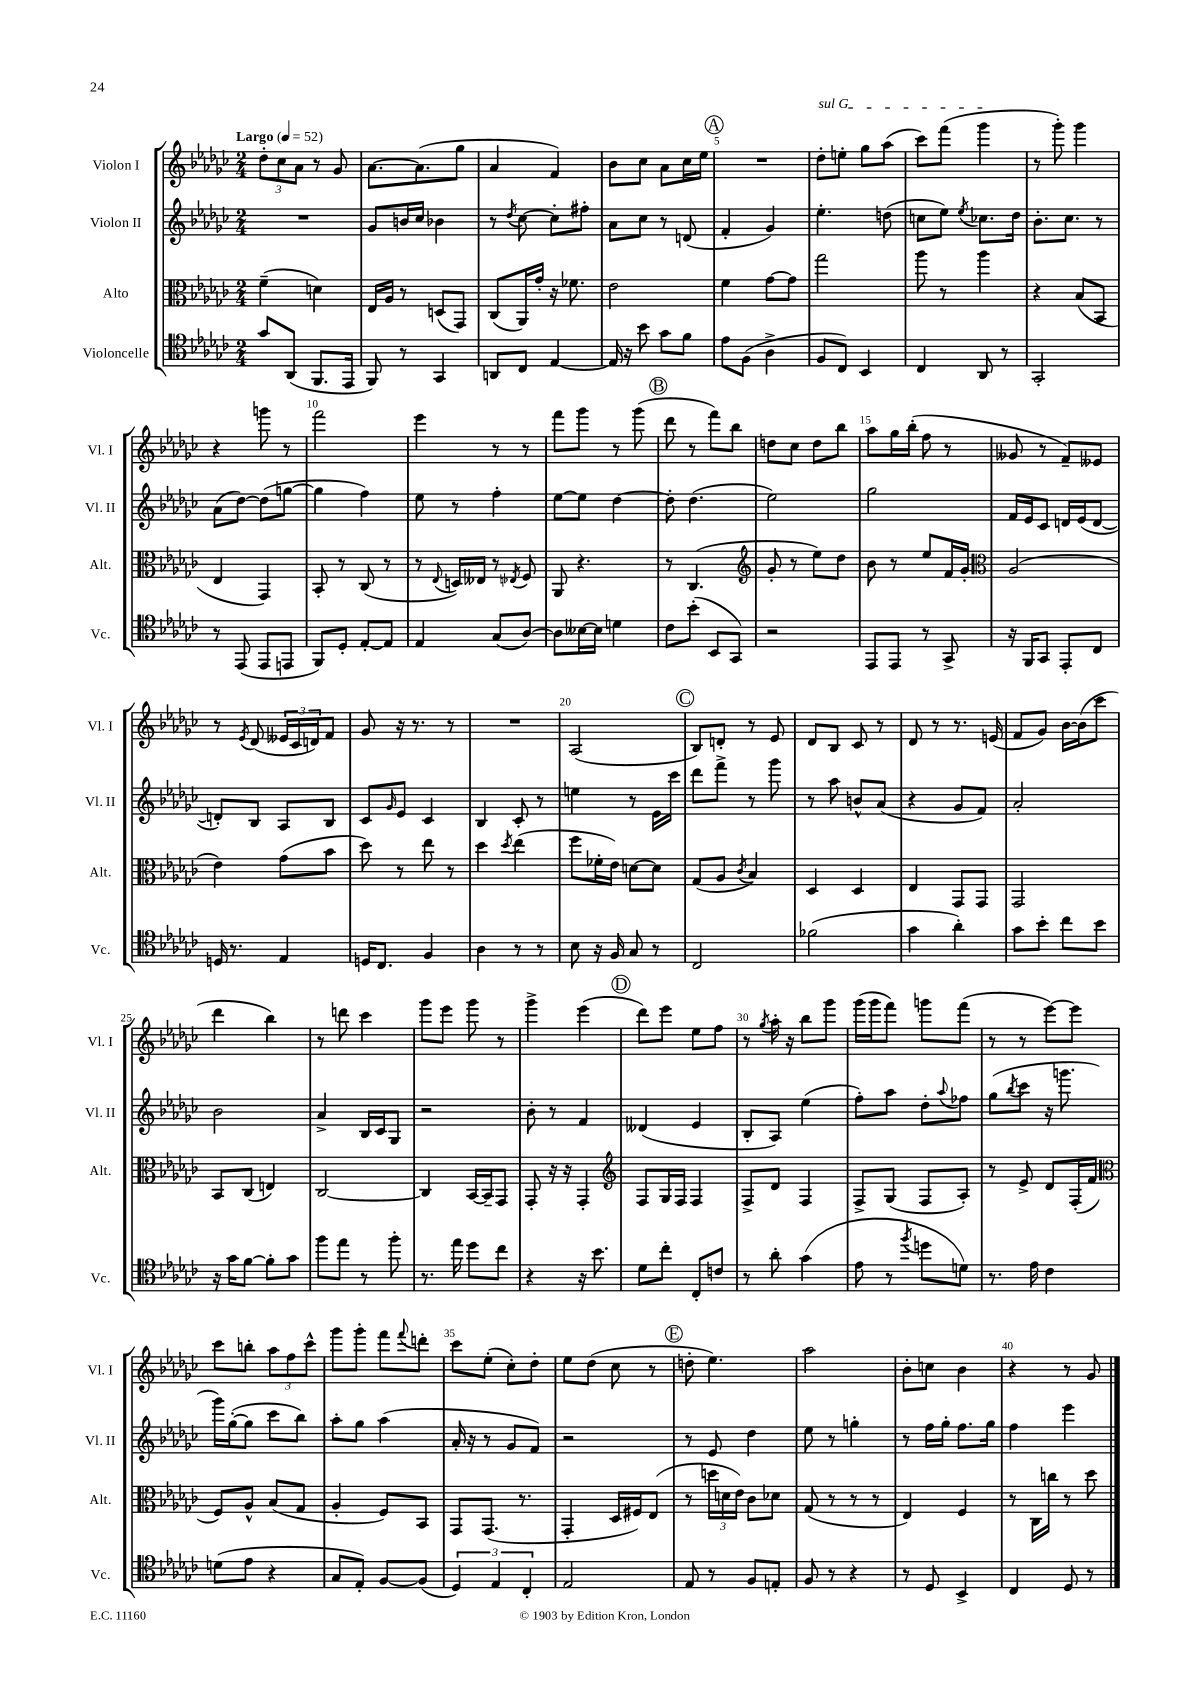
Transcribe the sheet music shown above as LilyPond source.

<<
\new StaffGroup <<
\new Staff = "s0" \with { instrumentName = "Violon I" shortInstrumentName = "Vl. I" } {
    \clef treble \key ges \major \numericTimeSignature \time 2/4 \tempo "Largo" 4 = 52
    \tuplet 3/2 { des''8-. ces''8 aes'8 } r8 ges'8 |
    aes'8.~ aes'8.( ges''8 |
    aes'4 f'4) |
    bes'8 ces''8 aes'8 ces''16 ees''16 |
    \mark \markup { \circle "A" } R2 |
    \once \override TextSpanner.bound-details.left.text = \markup { \italic "sul G" } des''8-.\startTextSpan e''8-. ges''8 aes''8( |
    ces'''8) f'''8( ges'''4\stopTextSpan |
    r8 ges'''8-.) ges'''4 |
    r4 g'''8 r8 |
    f'''2 |
    ees'''4 r8 r8 |
    f'''8 ges'''8 r8 ges'''8( |
    \mark \markup { \circle "B" } des'''8 r8 f'''8) bes''8 |
    d''8 ces''8 d''8 bes''8 |
    aes''8 ges''16 bes''16-.( f''8 r8 |
    geses'8 r8 f'8--) eeses'8 |
    r8 \acciaccatura { ees'8 } des'8( \tuplet 3/2 { eeses'16 ces'16 d'16) } f'8 |
    ges'8 r16 r8. r8 |
    R2 |
    aes2( |
    \mark \markup { \circle "C" } bes8) d'8-. r8 ees'8 |
    des'8 bes8 ces'8 r8 |
    des'8 r8 r8. e'16( |
    f'8 ges'8) bes'16~ bes'16( ces'''8 |
    des'''4 bes''4) |
    r8 d'''8 ces'''4 |
    ges'''8 ees'''8 ges'''8 r8 |
    ges'''4-> ees'''4( |
    \mark \markup { \circle "D" } des'''8) ees'''8 ees''8 f''8 |
    r8 \acciaccatura { ges''8 } aes''16-. r16 bes''8 ges'''8 |
    ges'''16( ges'''16 f'''8) g'''8 f'''8( |
    r8 r8 ees'''8~) ees'''8 |
    ces'''8 b''8-. \tuplet 3/2 { aes''8 f''8 ces'''8-^ } |
    ges'''8 ges'''8-. f'''8 \appoggiatura { f'''8 } d'''8-. |
    ces'''8 ees''8-.( ces''8-.) des''8-. |
    ees''8 des''8( ces''8 r8 |
    \mark \markup { \circle "E" } d''8-. ees''4.) |
    aes''2 |
    bes'8-. c''8 bes'4 |
    r4 r8 ges'8 \bar "|." |
}
\new Staff = "s1" \with { instrumentName = "Violon II" shortInstrumentName = "Vl. II" } {
    \clef treble \key ges \major \numericTimeSignature \time 2/4
    R2 |
    ges'8 b'16 ces''16 bes'4 |
    r8 \acciaccatura { des''8 } ces''8~ ces''8-. fis''8-. |
    aes'8 ces''8 r8 d'8( |
    \mark \markup { \circle "A" } f'4-. ges'4) |
    ees''4.-. d''8( |
    c''8 ees''8) \acciaccatura { ees''8 } ces''8. des''16 |
    bes'8.-. ces''8. r8 |
    aes'8( des''8~) des''8( g''8~ |
    g''4 f''4) |
    ees''8 r8 f''4-. |
    ees''8~ ees''8 des''4~ |
    \mark \markup { \circle "B" } des''8-. des''4.( |
    ees''2) |
    ges''2 |
    f'16 ees'16 ces'8 d'16 ees'16( d'8~ |
    d'8-.) bes8 aes8 bes8 |
    ces'8 \grace { ges'16 } ees'8 ces'4 |
    bes4 ces'8-. r8 |
    e''4 r8 ees'16 ces'''16 |
    \mark \markup { \circle "C" } des'''8 f'''8-> r8 ges'''8 |
    r8 aes''8 b'8-^ aes'8( |
    r4 ges'8 f'8) |
    aes'2-. |
    bes'2 |
    aes'4-> bes16 ces'16 ges8 |
    r2 |
    bes'8-. r8 f'4 |
    \mark \markup { \circle "D" } deses'4( ees'4 |
    bes8-. aes8) ees''4( |
    f''8-.) aes''8 des''8-. \appoggiatura { aes''8 } fes''8 |
    ges''8( \acciaccatura { bes''8 } ces'''8 r16 g'''8. |
    ges'''16) ges''16~-.( ges''8 ces'''8 bes''8) |
    aes''8-. ges''8 aes''4( |
    aes'16-. r16 r8 ges'8 f'8) |
    r2 |
    \mark \markup { \circle "E" } r8 ees'8 des''4 |
    ees''8 r8 g''4-. |
    r8 f''16 ges''16-. f''8. ges''16 |
    f''4 ees'''4 \bar "|." |
}
\new Staff = "s2" \with { instrumentName = "Alto" shortInstrumentName = "Alt." } {
    \clef alto \key ges \major \numericTimeSignature \time 2/4
    f'4--( d'4) |
    ees16 aes16 r8 d8( ges,8) |
    ces8( aes,16) ges'16-. r16 fes'8. |
    ees'2 |
    \mark \markup { \circle "A" } f'4 ges'8~ ges'8 |
    ges''2 |
    aes''8 r8 aes''4 |
    r4 bes8( bes,8 |
    ees4 ges,4) |
    bes,8-. r8 ces8( r8 |
    r8 \appoggiatura { ees8 } d16) eeses16 r8 \acciaccatura { ees8 } f8 |
    aes,8 r4. |
    \mark \markup { \circle "B" } r8 ces4.( |
    \clef treble ges'8-. r8 ees''8) des''8 |
    bes'8 r8 ees''8 f'16 ges'16-. |
    \clef alto aes2( |
    ees'4) ges'8( bes'8 |
    des''8) r8 ees''8 r8 |
    des''4 \acciaccatura { des''8 } ees''4( |
    f''8 fes'16-. ees'16) d'8~ d'8 |
    \mark \markup { \circle "C" } ges8( aes8 \acciaccatura { ces'8 } bes4) |
    des4 des4 |
    ees4 ges,8 ges,8 |
    ges,2 |
    bes,8 ces8( e4) |
    ces2~ |
    ces4 bes,16~ bes,16-- ges,8 |
    ges,8-. r16 r16 ges,4-. |
    \mark \markup { \circle "D" } \clef treble f8 ges16 f16 f4 |
    f8-> des'8 f4 |
    f8-> ges8( f8 aes8-.) |
    r8 ees'8-> des'8 f16-.( f'16 |
    \clef alto f8) aes8-^ bes8( ges8 |
    aes4-. f8) bes,8 |
    ges,8 ges,8.( r8. |
    ges,4-. des16 fis16) ees8( |
    \mark \markup { \circle "E" } r8 \tuplet 3/2 { d''16 d'16 ees'16) } ces'8 des'8 |
    ges8( r8 r8 r8 |
    ees4) f4 |
    r8 ces16 c''16 r8 des''8 \bar "|." |
}
\new Staff = "s3" \with { instrumentName = "Violoncelle" shortInstrumentName = "Vc." } {
    \clef tenor \key ges \major \numericTimeSignature \time 2/4
    ges'8 aes,8( f,8. ees,16 |
    f,8) r8 ges,4 |
    a,8 ces8 ees4~ |
    ees16 r16 bes'8 ges'8 f'8 |
    \mark \markup { \circle "A" } ees'8 f8( aes4-> |
    f8 ces8) bes,4 |
    ces4 aes,8 r8 |
    ges,2-. |
    r8 ees,8( ees,8 e,8 |
    f,8) des8-. ees8~-. ees8 |
    ees4 ges8( aes8~) |
    aes8 beses16~ beses16 d'4 |
    \mark \markup { \circle "B" } ces'8 bes'8-.( bes,8 ges,8) |
    r2 |
    ees,8 ees,8 r8 ges,8-> |
    r16 f,16 ges,8 ees,8-. ces8 |
    d16 r8. ees4 |
    d16 ces8. f4 |
    aes4 r8 r8 |
    bes8 r16 f16 ges8 r8 |
    \mark \markup { \circle "C" } ces2 |
    fes'2( |
    ges'4 aes'4-.) |
    ges'8 bes'8-. ces''8 bes'8 |
    r16 ges'16 f'8~ f'8-. ges'8 |
    f''8 ees''8 r8 f''8-. |
    r8. ees''16 des''8 ces''8 |
    r4 r16 bes'8. |
    \mark \markup { \circle "D" } des'8 ces''8-. ces8-. c'8 |
    r8 aes'8-. ges'4( |
    ees'8 r8 \acciaccatura { f''8 } d''8 d'8) |
    r8. ees'16 ces'4 |
    d'8( ees'8 r4 |
    ges8 ees8-.) f8~ f8( |
    \tuplet 3/2 { des4) ees4 ces4-. } |
    ees2 |
    \mark \markup { \circle "E" } ees8 r8 f8 e8-. |
    f8 r8 r4 |
    r8 des8 bes,4-> |
    ces4 des8 r8 \bar "|." |
}
>>
>>
\layout { \context { \Score \override BarNumber.break-visibility = ##(#f #t #t) barNumberVisibility = #(every-nth-bar-number-visible 5) } }
